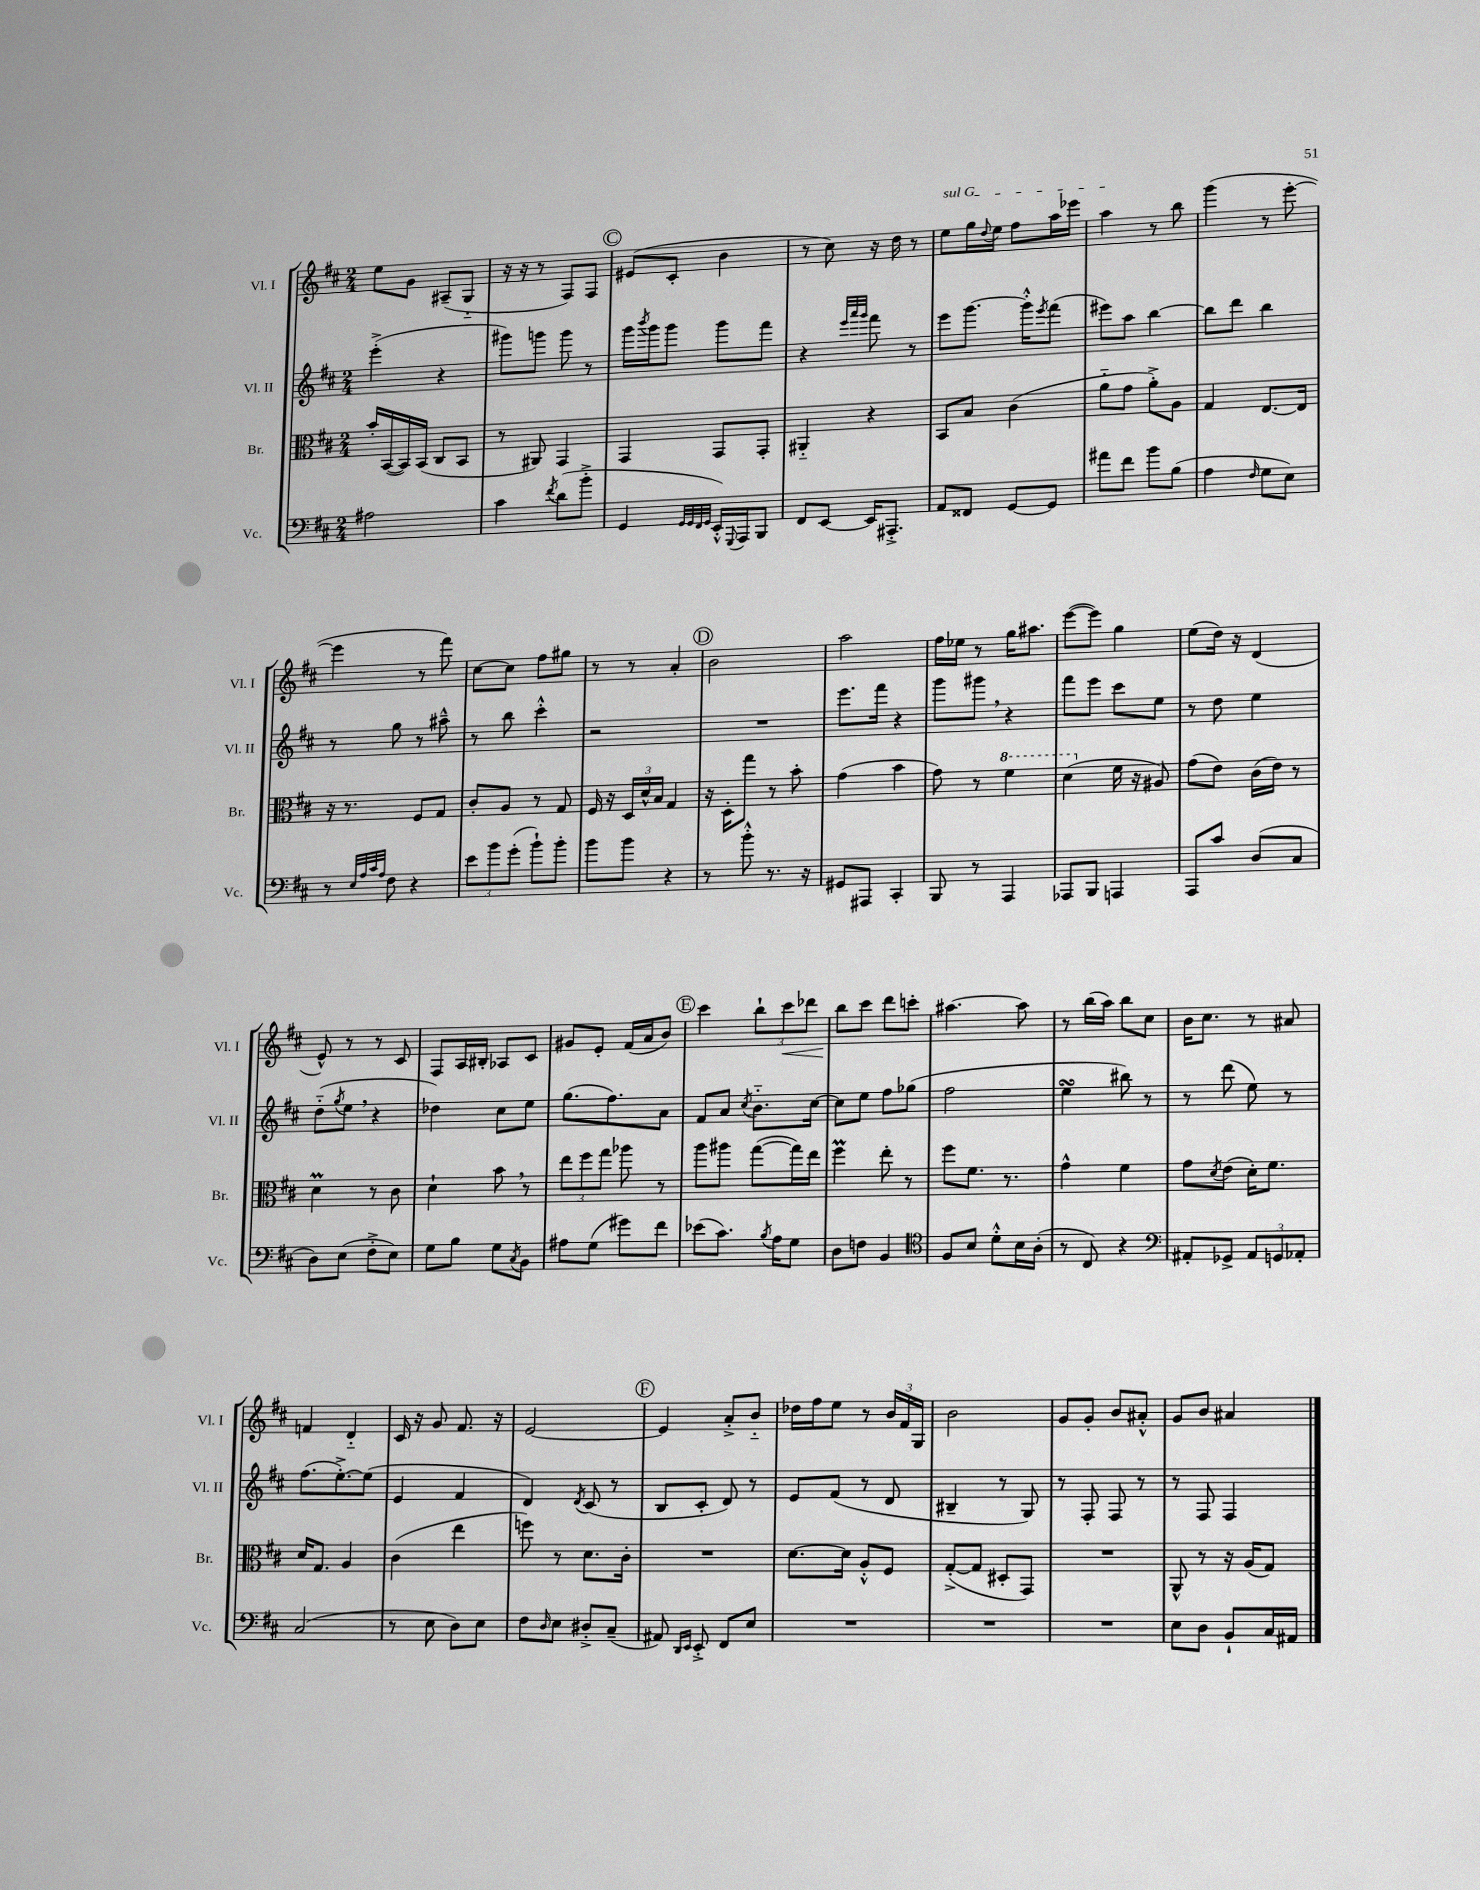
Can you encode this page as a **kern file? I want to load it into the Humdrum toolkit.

**kern	**kern	**kern	**kern	**dynam
*part4	*part3	*part2	*part1	*part1
*staff4	*staff3	*staff2	*staff1	*staff1
*I"Vc.	*I"Br.	*I"Vl. II	*I"Vl. I	*
*I'Vc.	*I'Br.	*I'Vl. II	*I'Vl. I	*
*clefF4	*clefC3	*clefG2	*clefG2	*
*k[f#c#]	*k[f#c#]	*k[f#c#]	*k[f#c#]	*
*M2/4	*M2/4	*M2/4	*M2/4	*
=19	=19	=19	=19	=19
2A#X\	16b'/LL	(4eee'^\	8ee\L	.
.	([16BB/	.	.	.
.	16BB/])	.	8g\J	.
.	(16BB/JJ	.	.	.
.	8C#/L	4r	(8A#X~/L	.
.	8BB/J	.	8G/J	.
=20	=20	=20	=20	=20
4c#\	8r	8ggg#X\L)	16r	.
.	.	.	16r	.
.	8AA#X/)	8gggn\J	8r	.
8qf#/	.	.	.	.
(8d\L	4GG/	8ggg\	8F#/L)	.
8b'^\J	.	8r	8F#/J	.
!!LO:REH:place=s1:t=C
=21	=21	=21	=21	=21
4GG/	4GG/	16ggg\LL	(8e#X/L	.
.	.	8qbbb/	.	.
.	.	16ggg\J	.	.
.	.	8ggg\J	8c#'/J	.
32qqGG/LLL	.	.	.	.
32qqGG/	.	.	.	.
32qqFF#/	.	.	.	.
32qqGG/JJJ	.	.	.	.
16EE'^^/LL)	8GG/L	8ggg\L	4b\	.
8qqGGG/	.	.	.	.
16AAA/J	.	.	.	.
8BBB/J	8GG'/J	8fff#\J	.	.
=22	=22	=22	=22	=22
8FF#/L	4AA#X/	4r	8r	.
[8EE/J	.	.	8cc#\)	.
.	.	32qqeee/LLL	.	.
.	.	32qqaaa/	.	.
.	.	32qqggg/JJJ	.	.
16EE/KL]	4r	8fff#\	16r	.
8.AAA#X'^/J	.	.	16dd\	.
.	.	8r	8r	.
=23	=23	=23	=23	=23
!	!	!	!LO:TX:a:i:t=sul G	!
8AA/L	8BB/L	8eee\L	8ee\L	.
8FF##X/J	8B/J	[8.ggg\J	16gg\L	.
.	.	.	8qqdd/	.
.	.	.	16ee\JJ	.
[8GG/L	(4c#\	.	8ff#\L	.
.	.	16ggg'^^\KL]	.	.
.	.	8qeee/	.	.
8GG/J]	.	(8fff#\J	16aa\L	.
.	.	.	16eee-X\JJ	.
=24	=24	=24	=24	=24
8a#X\L	8a\L	8eee#X\L)	4aa\	.
8f#\J	8g\J	8aa\J	.	.
8b\L	8a'^\L)	[4bb\	8r	.
(8B\J	8A\J	.	8bb\	.
=25	=25	=25	=25	=25
4A\	4G/	8bb\L]	(4ggg\	.
.	.	8ddd\J	.	.
16qqF#/	.	.	.	.
8G\L	[8.E/L	4bb\	8r	.
8E\J)	.	.	[8eee'\	.
.	16E/Jk]	.	.	.
!!LO:LB:g=z
=26	=26	=26	=26	=26
8r	16r	8r	4eee\]	.
.	8.r	.	.	.
32qqE/LLL	.	.	.	.
32qqA/	.	.	.	.
32qqc#/	.	.	.	.
32qqA/JJJ	.	.	.	.
8F#\	.	8gg\	.	.
4r	8F#/L	8r	8r	.
.	8G/J	8aa#X~^^\	8fff#\)	.
=27	=27	=27	=27	=27
12e\L	8c#'/L	8r	[8cc#\L	.
12b\	.	.	.	.
.	8A/J	8bb\	8cc#\J]	.
(12g'\J	.	.	.	.
8b`\L)	8r	4ccc#'^^\	8ff#\L	.
8b'\J	8G/	.	8gg#X\J	.
=28	=28	=28	=28	=28
8b\L	16F#/	2r	8r	.
.	16r	.	.	.
8b\J	24D/LL	.	8r	.
.	24d^^/	.	.	.
.	24B/JJ	.	.	.
4r	4G/	.	4a'/	.
!!LO:REH:place=s1:t=D
=29	=29	=29	=29	=29
8r	16r	2r	2b\	.
.	16D'\KL	.	.	.
8b'^^\	8gg\J	.	.	.
8.r	8r	.	.	.
.	8b'\	.	.	.
16r	.	.	.	.
=30	=30	=30	=30	=30
8GG#X/L	(4g\	8.eee\L	2aa\	.
8AAA#X/J	.	.	.	.
.	.	16fff#\Jk	.	.
4CC#'/	4b\	4r	.	.
=31	=31	=31	=31	=31
8BBB/	8g\)	8ggg\L	16ff#\LL	.
.	.	.	16ee-X\JJ	.
8r	8r	8ggg#X,\J	8r	.
*	*8va	*	*	*
4AAA/	4ff#\	4r	16gg\KL	.
.	.	.	8.aa#X\J	.
=32	=32	=32	=32	=32
8AAA-X/L	(4dd\	8fff#\L	([8eee\L	.
8BBB/J	.	8eee\J	8eee\J])	.
*	*X8va	*	*	*
4AAAn/	16f#\	8ccc#\L	4gg\	.
.	16r	.	.	.
.	8A#X/)	8ee\J	.	.
=33	=33	=33	=33	=33
8AAA/L	(8g\L	8r	(8ee\L	.
8c#/J	8e\J)	8dd\	16dd\Jk)	.
.	.	.	16r	.
(8D/L	(16c#\LL	4ee\	(4d/	.
.	16e\JJ)	.	.	.
8C#/J	8r	.	.	.
!!LO:LB:g=z
=34	=34	=34	=34	=34
8D\L)	4dM\	(8dd\L	8e^^/)	.
.	.	8qgg/	.	.
(8E\J	.	8ee,\J	8r	.
8F#'^\L	8r	4r	8r	.
8E\J)	8c#\	.	8c#/	.
=35	=35	=35	=35	=35
8G\L	4d`\	4dd-X\)	8F#/L	.
8B\J	.	.	16A/L	.
.	.	.	16B#X'/JJ	.
8G\L	8b,\	8cc#\L	8A-X/L	.
8qC#/	.	.	.	.
8BB\J	8r	8ee\J	8c#/J	.
=36	=36	=36	=36	=36
8A#X\L	12ee\L	(8.gg\L	8g#X/L	.
.	12ff#\	.	.	.
(8G\J	.	.	8e'/J	.
.	12gg\J	.	.	.
.	.	8.ff#\)	.	.
8g#X\L)	8aa-X\	.	(16f#/LL	.
.	.	.	16a/J	.
8f#\J	8r	8a\J	8b/J)	.
!!LO:REH:place=s1:t=E
=37	=37	=37	=37	=37
(8e-X\L	8aa\L	8f#/L	4ccc#\	.
8.c#\J)	8aa#X\J	8a/J	.	.
.	.	8qcc#/	.	.
.	([8gg\L	8.b\L	12bb`\L	.
8qB/	.	.	.	.
16A\KL	.	.	.	.
!	!	!	!	!LO:HP:b
.	.	.	12ccc#\	<
8G\J	16gg\L])	.	.	.
.	.	.	12ddd-X\J	.
.	16ee\JJ	[16cc#\Jk	.	.
=38	=38	=38	=38	=38
8D\L	4ff#m\	8cc#\L]	8bb\L	.
8Fn\J	.	8ee\J	8ccc#\J	[
4BB/	8ee'\	8ff#\L	8ddd\L	.
.	8r	(8gg-X\J	8cccn'\J	.
=39	=39	=39	=39	=39
*clefC4	*	*	*	*
8F#/L	8ff#\L	2ff#\	[4.aa#X\	.
8B/J	8.f#\J	.	.	.
8d'^^\L	.	.	.	.
.	8.r	.	.	.
16B\L	.	.	8aa#\]	.
(16A'\JJ	.	.	.	.
=40	=40	=40	=40	=40
8r	4g^^\	4eesSSS\	8r	.
8C#/)	.	.	(16bb\LL	.
.	.	.	16aa\JJ)	.
4r	4f#\	8bb#X\)	8bb\L	.
.	.	8r	8cc#\J	.
=41	=41	=41	=41	=41
*clefF4	*	*	*	*
8AA#X'/L	8g\L	8r	16b\KL	.
.	.	.	8.cc#\J	.
.	8qd/	.	.	.
8GG-X^/J	(8e\J	(8ddd\	.	.
12AA#/L	16d'\KL)	8ee\)	8r	.
.	8.f#\J	.	.	.
12GGn/	.	.	.	.
.	.	8r	8a#X/	.
12AA-X'/J	.	.	.	.
!!LO:LB:g=z
=42	=42	=42	=42	=42
(2C#/	16d/KL	(8.ff#\L	4fn/	.
.	8.G/J	.	.	.
.	.	[8.ee'^\)	.	.
.	4A/	.	4d/	.
.	.	(8ee\J]	.	.
=43	=43	=43	=43	=43
8r	(4c#\	4e/	16c#/	.
.	.	.	16r	.
8E\	.	.	8g/	.
8D\L)	4ee\	4f#/	8.f#/	.
8E\J	.	.	.	.
.	.	.	16r	.
=44	=44	=44	=44	=44
8F#\L	8ffn\)	4d/)	[2e/	.
16qqD/	.	.	.	.
8E\J	8r	.	.	.
.	.	8qd/	.	.
8D#X'^/L	8.d\L	(8c#/	.	.
(8C#~/J	.	8r	.	.
.	16c#'\Jk	.	.	.
!!LO:REH:place=s1:t=F
=45	=45	=45	=45	=45
8AA#X/)	2r	8B/L	4e/]	.
16qqDD/LL	.	.	.	.
16qqEE/JJ	.	.	.	.
8EE'^/	.	8c#'/J	.	.
8FF#/L	.	8d/)	8a'^/L	.
8E/J	.	8r	8b/J	.
=46	=46	=46	=46	=46
2r	[8.d\L	8e/L	16dd-X\LL	.
.	.	.	16ff#\J	.
.	.	(8f#/J	8ee\J	.
.	16d\Jk]	.	.	.
.	8A'^^/L	8r	8r	.
.	8F#/J	8d/	24b/LL	.
.	.	.	24f#/	.
.	.	.	24G/JJ	.
=47	=47	=47	=47	=47
2r	([8G'^/L	4B#X~/	2b\	.
.	8G/J]	.	.	.
.	8D#X'/L	8r	.	.
.	8GG/J)	8G/)	.	.
=48	=48	=48	=48	=48
2r	2r	8r	8g/L	.
.	.	8F#'/	8g'/J	.
.	.	8F#/	8b/L	.
.	.	8r	8a#X'^^/J	.
=49	=49	=49	=49	=49
8E\L	8AA^^/	8r	8g/L	.
8D\J	8r	8F#/	8b/J	.
8BB`/L	16r	4F#/	4a#X/	.
.	(16A/KL	.	.	.
16C#/L	8G/J)	.	.	.
16AA#X/JJ	.	.	.	.
==	==	==	==	==
*-	*-	*-	*-	*-
